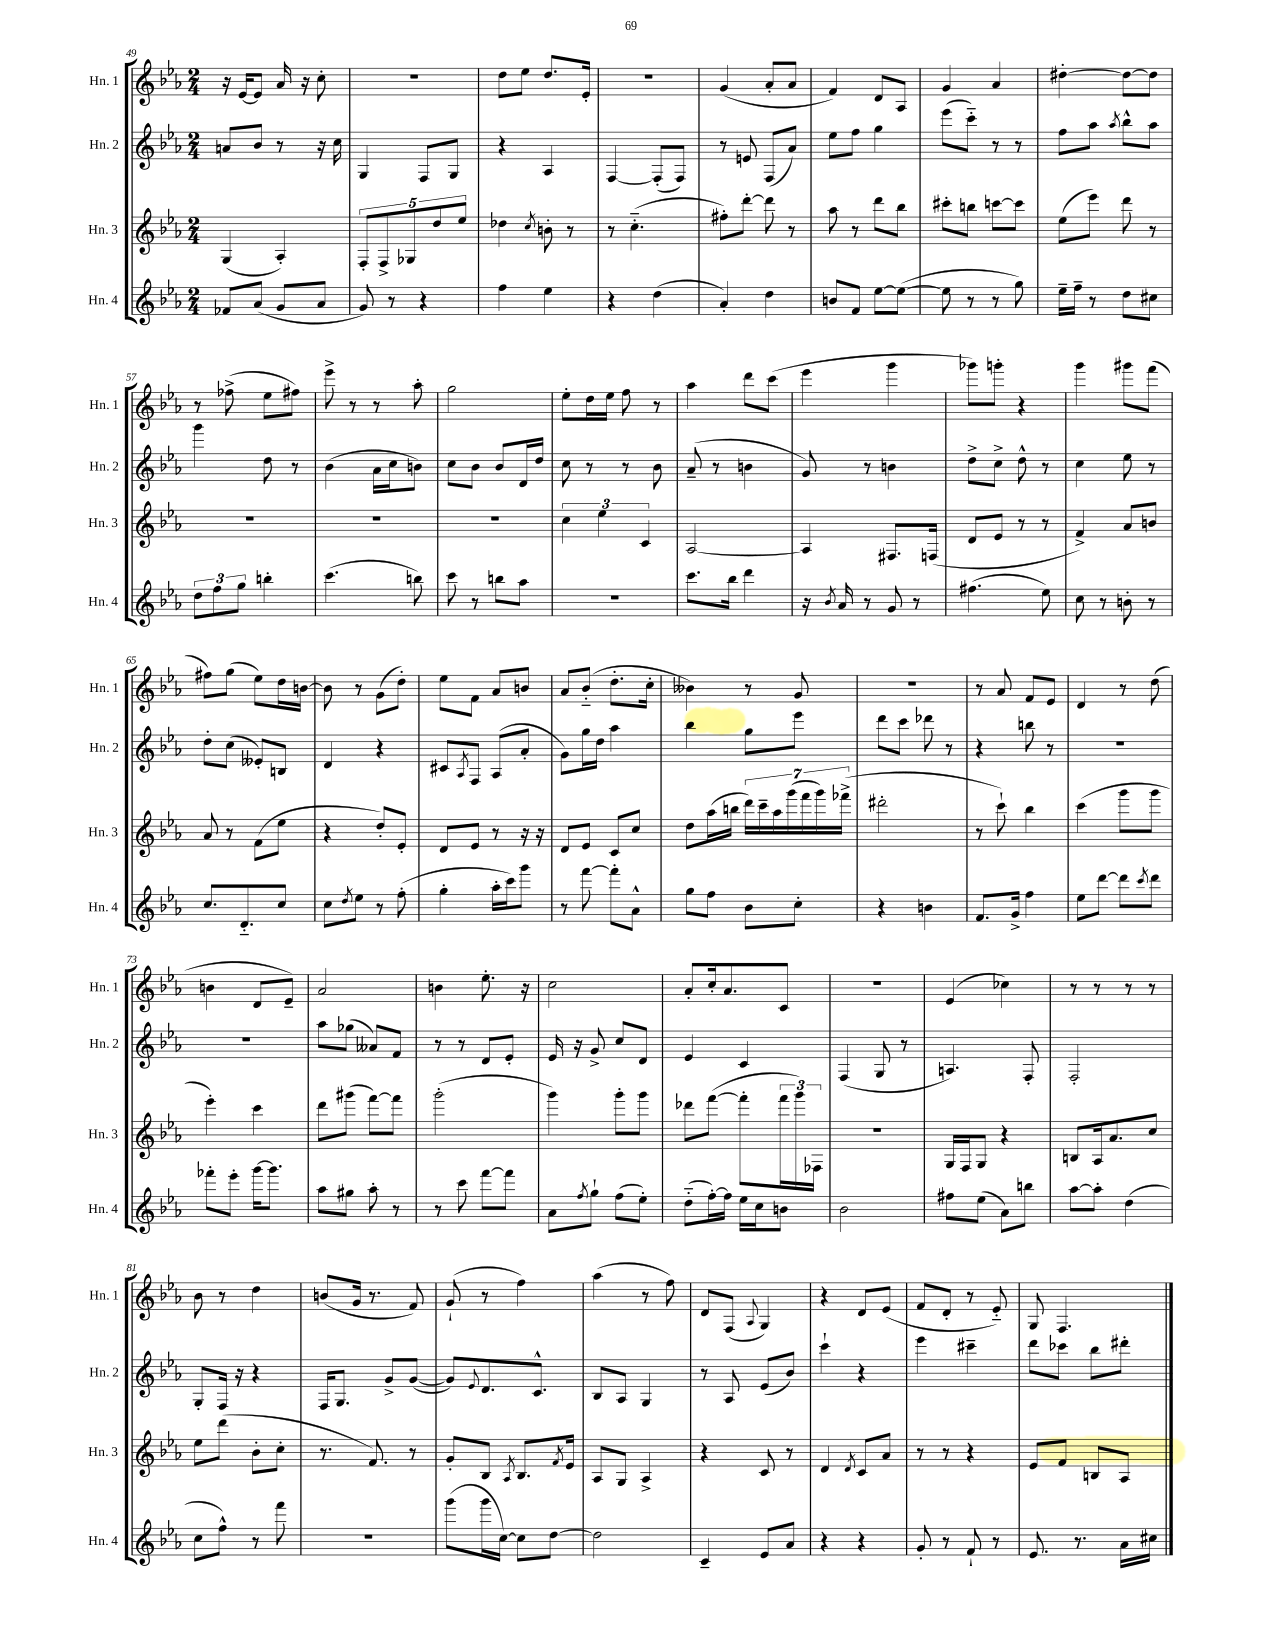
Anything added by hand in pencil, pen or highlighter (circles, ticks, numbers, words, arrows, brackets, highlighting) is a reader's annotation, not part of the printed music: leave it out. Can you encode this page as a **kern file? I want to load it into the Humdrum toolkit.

**kern	**kern	**kern	**kern
*staff4	*staff3	*staff2	*staff1
*clefG2	*clefG2	*clefG2	*clefG2
*k[b-e-a-]	*k[b-e-a-]	*k[b-e-a-]	*k[b-e-a-]
*M2/4	*M2/4	*M2/4	*M2/4
8f-/L	(4G/	8a/L	16r
.	.	.	[16e-/LK
(8a-/J	.	8b-/J	8e-/]J
8g/L	4A-'/)	8r	16a-/
.	.	.	16r
8a-/J	.	16r	8cc'\
.	.	16cc\	.
=	=	=	=
8g/)	10F'/L	4G/	2r
.	10F^/	.	.
8r	.	.	.
.	10G-/	.	.
4r	.	8F/L	.
.	10dd/	.	.
.	.	8G/J	.
.	10ee-/J	.	.
=	=	=	=
4ff\	4dd-\	4r	8dd\L
.	.	.	8ee-\J
.	8qcc/	.	.
4ee-\	8b'\	4A-/	8.dd/L
.	8r	.	.
.	.	.	16e-'/Jk
=	=	=	=
4r	8r	[4F/	2r
.	(4.cc'~\	.	.
(4dd\	.	(8F'/]L	.
.	.	8F/J)	.
=	=	=	=
4a-'/)	8ff#'\L)	8r	(4g/
.	[8ddd'\J	8e/	.
4dd\	8ddd\]	(8F/L	8a-'/L
.	8r	8a-/J)	8a-/J
=	=	=	=
8b/L	8aa-\	8ee-\L	4f/)
8f/J	8r	8ff\J	.
[8ee-\L	8ddd\L	4gg\	8d/L
(8ee-\_J	8bb-\J	.	8A-/J
=	=	=	=
8ee-\]	8ccc#'\L	(8eee-\L	4g/
8r	8bb\J	8ccc'~\J)	.
8r	[8ccc\L	8r	4a-/
8gg\)	8ccc\]J	8r	.
=	=	=	=
16ee-~\LL	(8ee-\L	8ff\L	[4dd#'\
16ff~\JJ	.	.	.
8r	8eee-\J)	8aa-\J	.
.	.	8qaa-/	.
8dd\L	8ddd\	8bb-^^\L	8dd#\_L
8cc#\J	8r	8aa-\J	8dd#\]J
=	=	=	=
12dd\L	2r	4ggg\	8r
12ff\	.	.	.
.	.	.	(8ff-^\
12gg\J	.	.	.
4bb'\	.	8dd\	8ee-\L
.	.	8r	8ff#\J)
=	=	=	=
(4.ccc\	2r	(4b-\	8eee-^\
.	.	.	8r
.	.	16a-\LL	8r
.	.	16cc\J	.
8bb\)	.	8b\J)	8aa-'\
=	=	=	=
8ccc\	2r	8cc\L	2gg\
8r	.	8b-\J	.
8bb\L	.	8b-/L	.
8aa-\J	.	16d/L	.
.	.	16dd/JJ	.
=	=	=	=
2r	6cc\	8cc\	8ee-'\L
.	.	8r	16dd\L
.	6ee-\	.	.
.	.	.	16ee-\JJ
.	.	8r	8ff\
.	6c/	.	.
.	.	8b-\	8r
=	=	=	=
8.ccc\L	[2A-/	(8a-~/	4aa-\
.	.	8r	.
16bb-\Jk	.	.	.
4ddd\	.	4b\	8ddd\L
.	.	.	(8ccc\J
=	=	=	=
16r	4A-/]	8g/)	4eee-\
8qb-/	.	.	.
16a-/	.	.	.
8r	.	8r	.
8g/	8.F#/L	4b\	4ggg\
8r	.	.	.
.	(16F/Jk	.	.
=	=	=	=
(4.ff#\	8d/L	8dd^\L	8ggg-\L)
.	8e-/J	8cc^\J	8ggg'\J
.	8r	8dd^^\	4r
8ee-\)	8r	8r	.
=	=	=	=
8cc\	4f^/)	4cc\	4ggg\
8r	.	.	.
8b'\	8a-/L	8ee-\	8ggg#\L
8r	8b/J	8r	(8fff\J
=	=	=	=
8.cc/L	8a-/	8dd'\L	8ff#\L)
.	8r	(8cc\J	(8gg\J
8.d'~/	.	.	.
.	(8f\L	8e--'/L)	8ee-\L)
8cc/J	8ee-\J	8B/J	16dd\L
.	.	.	[16b\JJ
=	=	=	=
8cc\L	4r	4d/	8b\]
8qdd/	.	.	.
8ee-\J	.	.	8r
8r	8dd'/L)	4r	(8g\L
(8ff'\	8e-'/J	.	8dd'\J)
=	=	=	=
4gg'\	8d/L	8c#/L	8ee-\L
.	.	8qA-/	.
.	8e-/J	8F/J	8f\J
16aa-'\LL	8r	(8A-/L	8a-/L
16ccc\J)	.	.	.
8ggg\J	16r	8a-'/J	8b/J
.	16r	.	.
=	=	=	=
8r	8d/L	8g\L)	8a-/L
[8fff\	8e-/J	16gg\L	(8b-'~/J
.	.	16dd\JJ	.
8fff'\]L	8c/L	4aa-\	8.dd'\L
8a-^^\J	8cc/J	.	.
.	.	.	16cc'\Jk
=	=	=	=
8gg\L	8dd\L	4bb-\	4b--\)
8ff\J	(16aa-\L	.	.
.	16bb\JJ	.	.
8b-\L	28ddd\LL)	8gg\L	8r
.	28ccc~\	.	.
.	28aa-\	.	.
.	(28ggg\	.	.
8cc'\J	.	8eee-\J	8g/
.	28fff\	.	.
.	28ggg\)	.	.
.	(28fff-^\JJ	.	.
=	=	=	=
4r	2ddd#'\	8ddd\L	2r
.	.	8ccc\J	.
4b\	.	8ddd-\	.
.	.	8r	.
=	=	=	=
8.f/L	8r	4r	8r
.	8ccc`\)	.	8a-/
16g^/Jk	.	.	.
4ff\	4bb-\	8bb\	8f/L
.	.	8r	8e-/J
=	=	=	=
8ee-\L	(4ccc\	2r	4d/
[8ddd\J	.	.	.
8ddd\]L	8ggg\L	.	8r
8qccc/	.	.	.
8ddd\J	8ggg\J	.	(8dd\
=	=	=	=
8fff-'\L	4eee-'\)	2r	4b\
8eee-'\J	.	.	.
[16ggg\LK	4ccc\	.	8d/L
8.ggg\]J	.	.	.
.	.	.	8e-~/J)
=	=	=	=
8aa-\L	8ddd\L	8aa-\L	2a-/
8gg#\J	(8ggg#\J	(8gg-\J	.
8aa-'\	[8fff\L)	8a--/L)	.
8r	8fff\]J	8f/J	.
=	=	=	=
8r	(2ggg'\	8r	4b\
8ccc\	.	8r	.
[8fff\L	.	8d/L	8.ee-'\
8fff\]J	.	8e-'/J	.
.	.	.	16r
=	=	=	=
8a-\L	4ggg\)	16e-/	2cc\
.	.	16r	.
8qff/	.	.	.
8gg`\J	.	8g^/	.
(8ff\L	8ggg'\L	8cc/L	.
8ee-'\J)	8ggg\J	8d/J	.
=	=	=	=
(8dd'~\L	8ddd-\L	4e-/	8a-'/L
[16ff'\L)	([8fff\J	.	16cc'/k
16ff\]JJ	.	.	8.a-/
16ee-\LL	8fff'\]L	4c/	.
16cc\J	.	.	.
8b\J	24fff\L	.	8c/J
.	24ggg\)	.	.
.	24F-\JJ	.	.
=	=	=	=
2b-\	2r	(4F/	2r
.	.	8G/	.
.	.	8r	.
=	=	=	=
8ff#\L	16G/LL	4.A/)	(4e-/
.	16F/J	.	.
(8ee-\J	8G/J	.	.
8a-\L)	4r	.	4cc-\)
8bb\J	.	8F'/	.
=	=	=	=
[8aa-\L	8B/L	2F'/	8r
8aa-'\]J	16A-/k	.	8r
.	8.a-/	.	.
(4dd\	.	.	8r
.	8cc/J	.	8r
=	=	=	=
8cc\L	8ee-\L	8G'/L	8b-\
8ff^^\J)	(8ddd\J	16F/Jk	8r
.	.	16r	.
8r	8b-'\L	4r	4dd\
8fff\	8cc'\J	.	.
=	=	=	=
2r	8.r	16F/LK	(8b/L
.	.	8.G/J	.
.	.	.	16g/Jk
.	8.f/)	.	8.r
.	.	8g^/L	.
.	8r	([8g/J	8f/)
=	=	=	=
(8ggg\L	8g'/L	8g/]L)	(8g`/
.	.	8qqe-/	.
16ggg\L	8B-/J	8.d/	8r
[16cc\JJ)	.	.	.
.	8qA-/	.	.
8cc\]L	8.B-/L	.	4ff\)
.	.	8.c^^/J	.
[8dd\J	.	.	.
.	8qf/	.	.
.	16e-/Jk	.	.
=	=	=	=
2dd\]	8A-/L	8B-/L	(4aa-\
.	8G/J	8A-/J	.
.	4A-^/	4G/	8r
.	.	.	8ff\)
=	=	=	=
4c~/	4r	8r	8d/L
.	.	8A-/	(8F/J
.	.	.	8qqA-/
8e-/L	8c/	(8e-/L	4G/)
8a-/J	8r	8b-/J)	.
=	=	=	=
4r	4d/	4ccc`\	4r
.	8qd/	.	.
4r	8c/L	4r	8d/L
.	8a-/J	.	(8e-/J
=	=	=	=
8g'/	8r	4eee-\	8f/L
8r	8r	.	8d'/J
8f`/	4r	4ccc#~\	8r
8r	.	.	8e-'~/)
=	=	=	=
8.e-/	8e-/L	8ddd\L	8G/
.	8f/J	8ccc-\J	4.F/
8.r	.	.	.
.	8B/L	8bb-\L	.
16a-\LL	8A-/J	8ddd#'\J	.
16cc#\JJ	.	.	.
==	==	==	==
*-	*-	*-	*-
